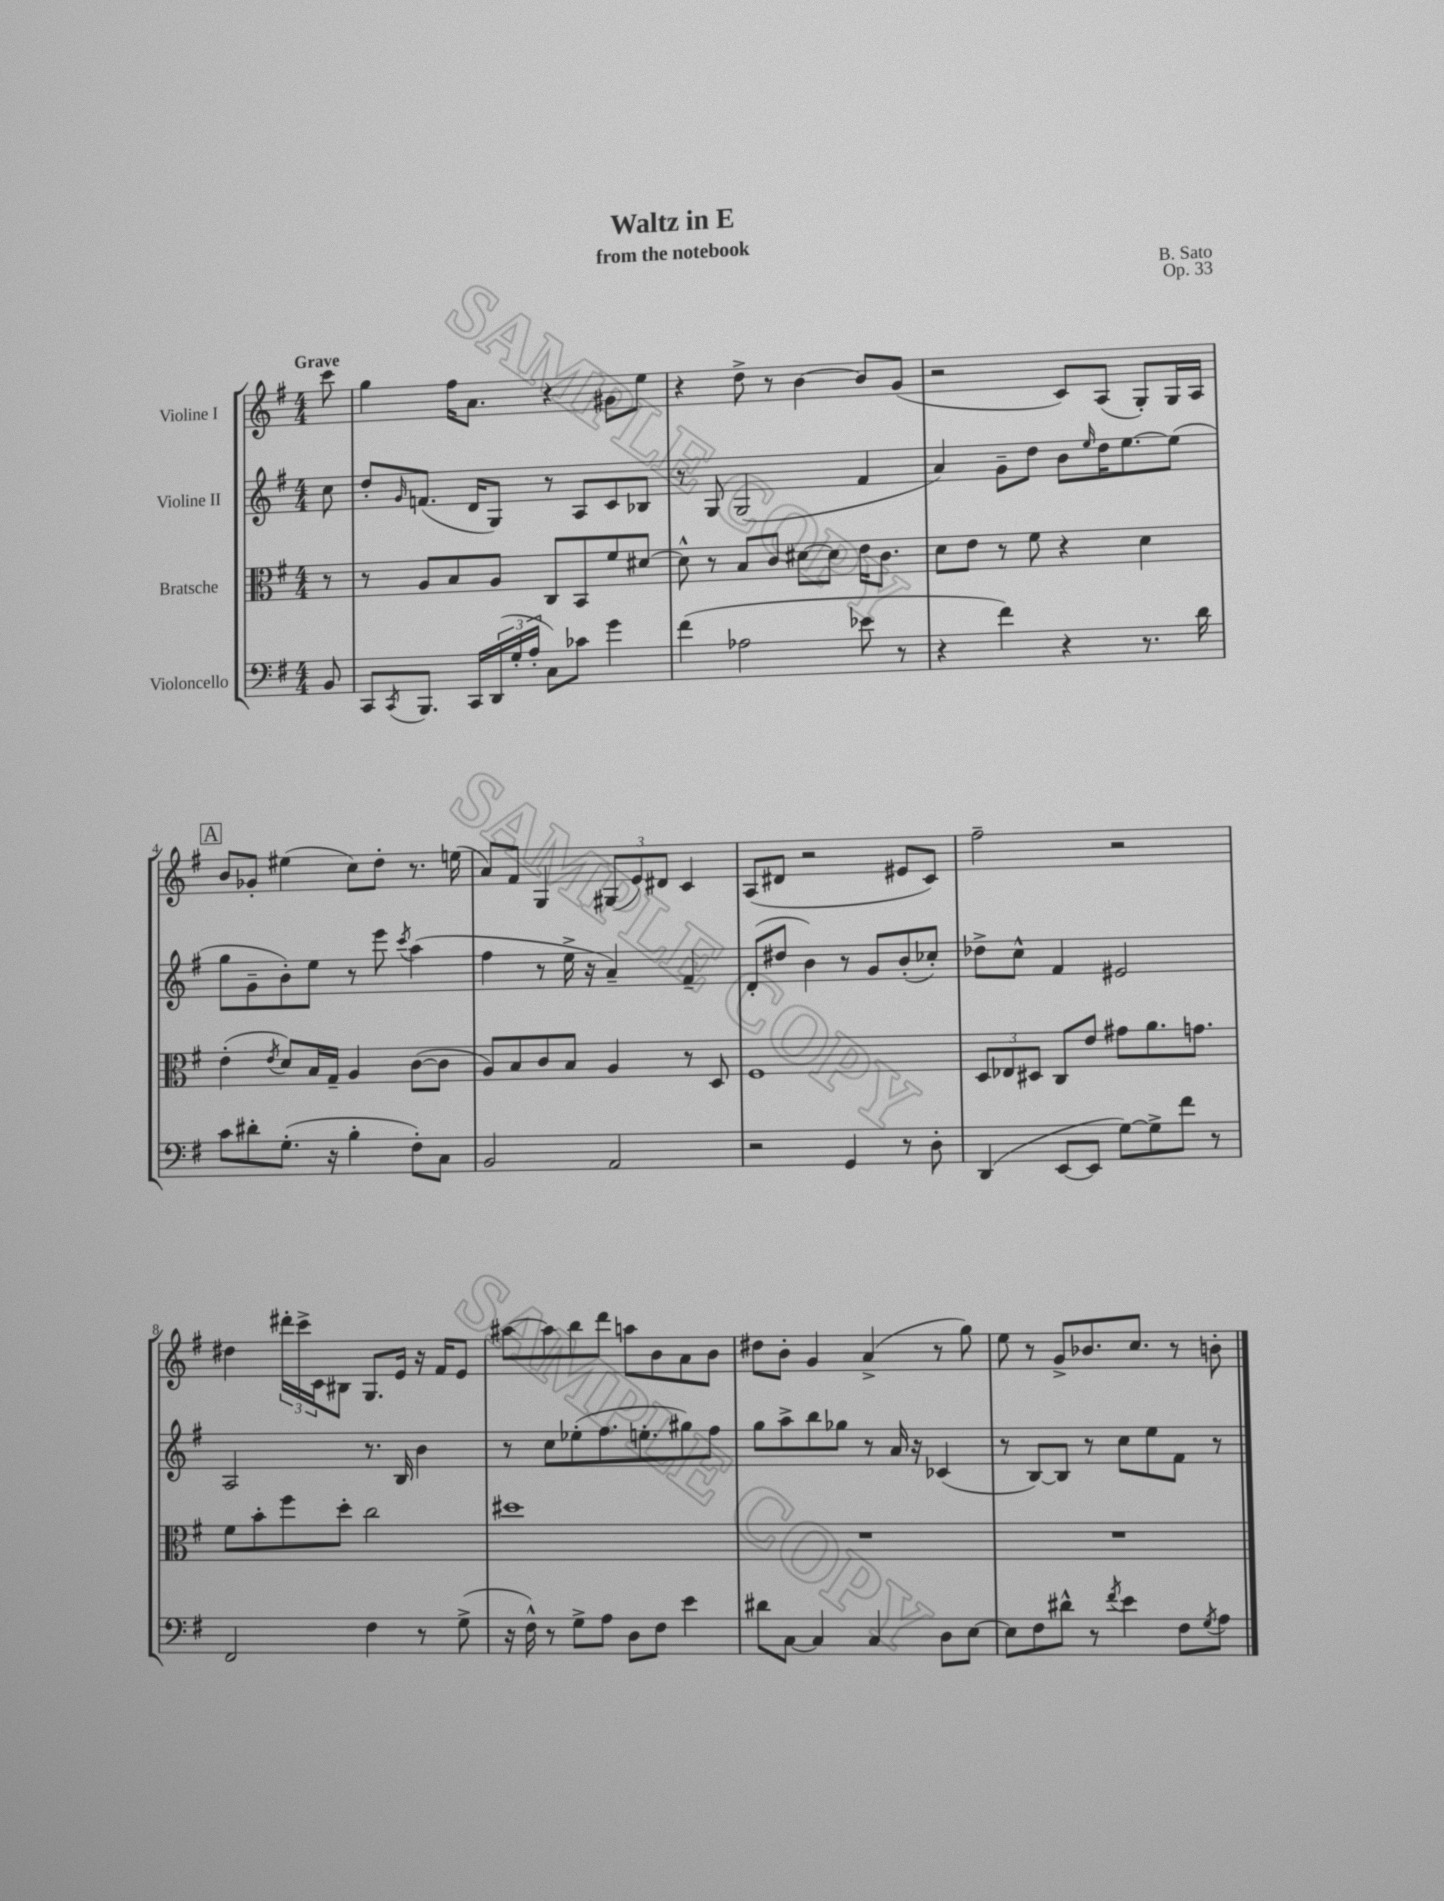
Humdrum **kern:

**kern	**kern	**kern	**kern
*staff4	*staff3	*staff2	*staff1
*clefF4	*clefC3	*clefG2	*clefG2
*k[f#]	*k[f#]	*k[f#]	*k[f#]
*M4/4	*M4/4	*M4/4	*M4/4
8BB	8r	8cc	8ccc
=	=	=	=
8CC	8r	8dd'	4gg
8qCC	.	16qqg	.
8.BBB	8A	(8.f	.
.	8B	.	16ff#
16CC	.	16d	8.a
(24DD	8A	8G)	.
24G'	.	.	.
24A'	.	.	.
8C)	8C	8r	4r
8c-	8BB	8A	.
4g	8f#	8c	8g#
.	[8d#	8B-	8ee
=	=	=	=
(4f#	8d#^^]	8r	4r
.	8r	8G	.
2A-	8B	(2G	8dd^
.	8c	.	8r
.	[8d#	.	[4b
.	8d#]	.	.
8e-	16e	4f#	8b]
.	8.c	.	.
8r	.	.	(8g
=	=	=	=
4r	8d	4a)	2r
.	8e	.	.
4f#)	8r	8g~	.
.	8f#	8dd	.
4r	4r	8b	8c)
.	.	16qqee	.
.	.	16dd	(8A
.	.	[8.ee	.
8.r	4d	.	8G')
.	.	(8ee]	16G
16d	.	.	16A
=	=	=	=
8c	(4e'	8gg	8b
8d#'	.	8g~	8g-'
.	8qe	.	.
(8.G'	8d)	8b')	(4ee#
.	16B	8ee	.
16r	16G~	.	.
4B'	4A	8r	8cc)
.	.	8eee	8dd'
.	.	8qccc	.
8F#')	([8c	(4aa	8.r
8C	8c]	.	.
.	.	.	(16ee
=	=	=	=
2BB	8A)	4ff#	8a)
.	8B	.	8f#
.	8c	8r	4G
.	8B	16ee^	.
.	.	16r	.
2AA	4A	4a~)	(12G#
.	.	.	12e)
.	.	.	12d#
.	8r	4f#~	4c
.	8D	.	.
=	=	=	=
2r	1F#	(8d'	(8A
.	.	8dd#	8d#
.	.	4b)	2r
4GG	.	8r	.
.	.	8g	.
8r	.	(8b'	8e#
8D'	.	8cc-')	8c)
=	=	=	=
(4DD	12D	8dd-^	2ff#~
.	12E-	.	.
.	.	8cc^^	.
.	12D#	.	.
[8EE	8C	4f#	.
8EE]	8e	.	.
[8G)	8g#	2e#	2r
8G^]	8.a	.	.
8f#	.	.	.
.	8.g	.	.
8r	.	.	.
=	=	=	=
2FF#	8f#	2A	4dd#
.	8b'	.	.
.	8ff#	.	24ddd#'
.	.	.	24ccc^
.	.	.	24c
.	8dd'	.	8B#
4F#	2cc	8.r	8.G
.	.	16B	16e
8r	.	4b	16r
.	.	.	16f#
(8G^	.	.	8e
=	=	=	=
16r	1dd#	8r	[8aa#
16F#^^)	.	.	.
8r	.	8cc	8aa#]
8G^	.	(8ee-'	8bb
8A	.	8.ff#	8ddd
8D	.	.	8aa
.	.	8.ee'	.
8F#	.	.	8b
4e	.	8gg#)	8a
.	.	8ff#	8b
=	=	=	=
8d#	1r	8gg	8dd#
[8C	.	8aa^	8b'
4C]	.	8bb	4g
.	.	8gg-	.
4C	.	8r	(4a^
.	.	16a	.
.	.	16r	.
8D	.	(4c-	8r
[8E	.	.	8gg)
=	=	=	=
8E]	1r	8r	8ee
8F#	.	[8B)	8r
8d#^^	.	8B]	8g^
8r	.	8r	8.b-
8qf#	.	.	.
4e	.	8cc	.
.	.	.	8.cc
.	.	8ee	.
8F#	.	8f#	8r
8qG	.	.	.
8A	.	8r	8b'
==	==	==	==
*-	*-	*-	*-
